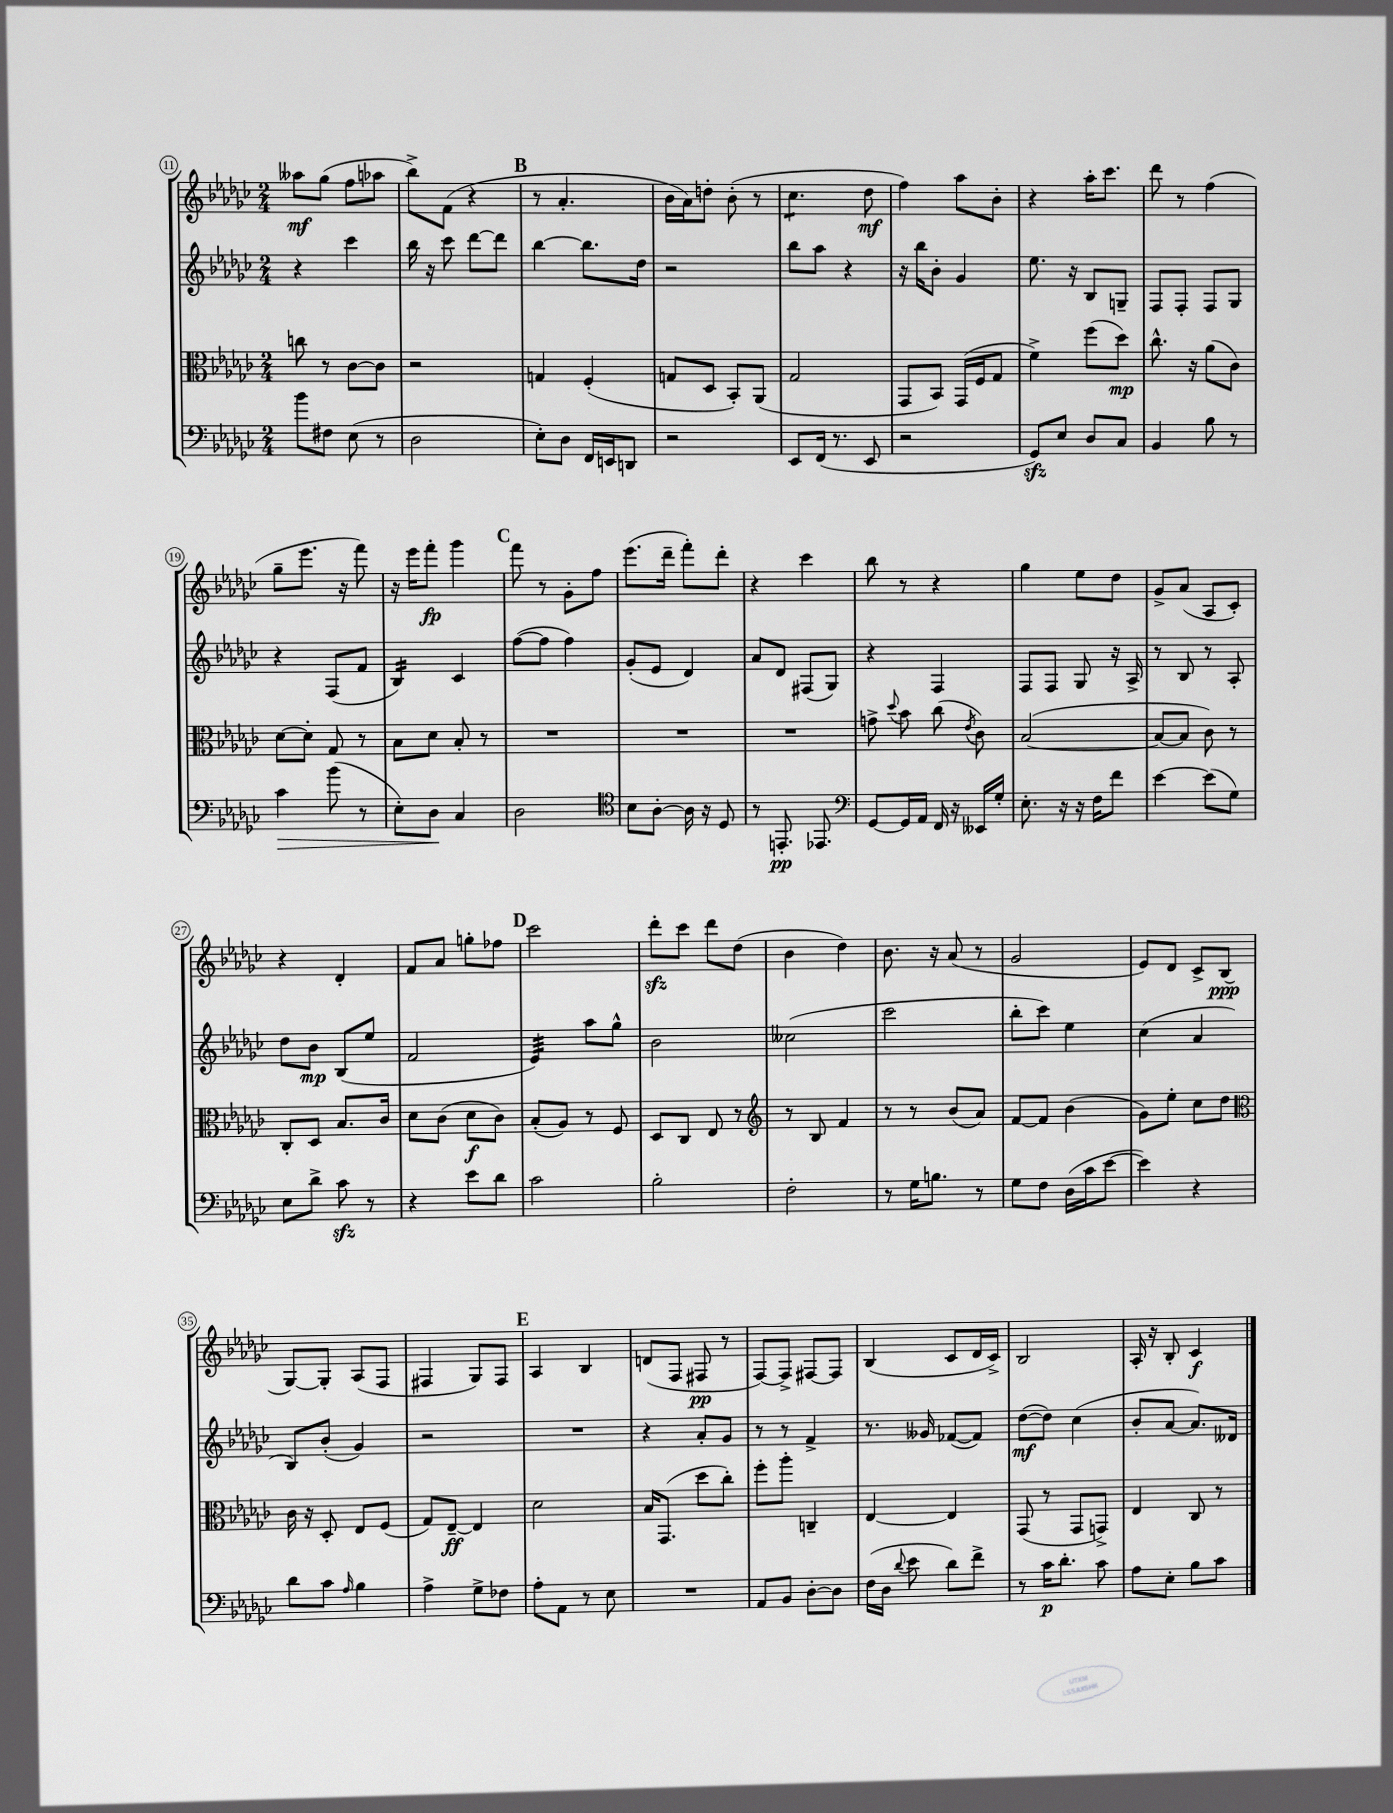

**kern	**kern	**kern	**kern
*staff4	*staff3	*staff2	*staff1
*clefF4	*clefC3	*clefG2	*clefG2
*k[b-e-a-d-g-c-]	*k[b-e-a-d-g-c-]	*k[b-e-a-d-g-c-]	*k[b-e-a-d-g-c-]
*M2/4	*M2/4	*M2/4	*M2/4
8b-	8cc	4r	8aa--
8F#	8r	.	(8gg-
(8E-	[8c-	4ccc-	8ff
8r	8c-]	.	8aa-
=	=	=	=
2D-	2r	16bb-	8bb-^)
.	.	16r	.
.	.	8ccc-	(8f
.	.	[8ddd-	4r
.	.	8ddd-]	.
=	=	=	=
8E-')	4G	[4bb-	8r
8D-	.	.	4.a-'
16FF	(4F'	8.bb-]	.
16EE	.	.	.
8DD	.	.	.
.	.	16dd-	.
=	=	=	=
2r	8G	2r	16b-
.	.	.	16a-)
.	8D-	.	8dd'
.	8BB-')	.	(8b-'
.	(8AA-	.	8r
=	=	=	=
8EE-	2G-	8bb-	4.cc-
(16FF	.	8aa-	.
8.r	.	.	.
.	.	4r	.
8EE-	.	.	8dd-
=	=	=	=
2r	8GG-	16r	4ff)
.	.	16bb-	.
.	8BB-)	8b-'	.
.	(16GG-	4g-	8aa-
.	16F	.	.
.	8G-	.	8b-'
=	=	=	=
8GG-)	4f^)	8.ee-	4r
8E-	.	.	.
.	.	16r	.
8D-	(8ff	8B-	16aa-'
.	.	.	8.ccc-
8C-	8dd-)	8G~	.
=	=	=	=
4BB-	8.cc-^^	8F	8ddd-
.	.	8F'	8r
.	16r	.	.
8B-	(8a-	8F	(4ff
8r	8c-)	8G-	.
=	=	=	=
4c-	[8d-	4r	8gg-~
.	8d-']	.	8.eee-
(8b-	8G-	(8F	.
.	.	.	16r
8r	8r	8f	8fff)
=	=	=	=
8E-')	8B-	4B-)	16r
.	.	.	16eee-
8D-	8d-	.	8fff'
4C-	8B-'	4c-	4ggg-
.	8r	.	.
=	=	=	=
2D-	2r	([8ff	8fff
.	.	8ff]	8r
.	.	4ff)	8g-'
.	.	.	8ff
=	=	=	=
*clefC4	*	*	*
8B-	2r	(8g-'	(8.eee-
[8A-'	.	8e-	.
.	.	.	16ddd-~
16A-]	.	4d-)	8fff')
16r	.	.	.
8D-	.	.	8ddd-'
=	=	=	=
8r	2r	8a-	4r
8.EE'	.	8d-	.
.	.	(8F#	4ccc-
8.EE-	.	.	.
.	.	8G-)	.
=	=	=	=
*clefF4	*	*	*
[8GG-	8g^	4r	8bb-
.	8qqdd-	.	.
16GG-]	8b-	.	8r
16AA-	.	.	.
16FF	(8cc-	4F	4r
16r	.	.	.
.	8qe-	.	.
16EE--	8c-)	.	.
16G-'	.	.	.
=	=	=	=
8.E-'	([2B-	8F	4gg-
.	.	8F	.
16r	.	.	.
16r	.	8G-	8ee-
16F	.	.	.
8f	.	16r	8dd-
.	.	16A-^	.
=	=	=	=
[4e-	8B-_	8r	8g-^
.	8B-]	8B-	(8a-
(8e-]	8c-)	8r	8A-
8G-)	8r	8A-'	8c-')
=	=	=	=
8E-	8C-'	8dd-	4r
8d-^	8D-	8b-	.
8c-	8.B-	(8B-	4d-'
8r	.	8ee-	.
.	16c-	.	.
=	=	=	=
4r	8d-	2f	8f
.	(8c-	.	8a-
8e-	8d-	.	8gg'
8d-	8c-)	.	8ff-
=	=	=	=
2c-	(8B-'	4e-)	2ccc-
.	8A-)	.	.
.	8r	8aa-	.
.	8F	8gg-^^	.
=	=	=	=
2B-'	8D-	2b-	8ddd-'
.	8C-	.	8ccc-
.	8E-	.	8ddd-
.	8r	.	(8dd-
=	=	=	=
*	*clefG2	*	*
2F'	8r	(2cc--	4b-
.	8B-	.	.
.	4f	.	4dd-)
=	=	=	=
8r	8r	2ccc-	8.b-
16G-	8r	.	.
8.B	.	.	16r
.	(8b-	.	(8a-
8r	8a-)	.	8r
=	=	=	=
8G-	[8f	8bb-'	2g-
8F	8f]	8ccc-)	.
(16D-	(4b-	4ee-	.
16c-	.	.	.
[8e-	.	.	.
=	=	=	=
4e-])	8g-)	(4cc-	8e-)
.	8ee-'	.	8d-
4r	8cc-	4a-	8c-^
.	8dd-	.	(8B-
=	=	=	=
*	*clefC3	*	*
8d-	16c-	8B-)	[8G-)
.	16r	.	.
8c-	8D-'	(8b-'	8G-']
16qqA-	.	.	.
4B-	8E-	4g-)	(8A-
.	(8F	.	8F
=	=	=	=
4A-^	8G-)	2r	4F#
.	[8E-~	.	.
8G-^	4E-]	.	8G-)
8F-	.	.	8F#
=	=	=	=
8A-'	2d-	2r	4A-
8AA-	.	.	.
8r	.	.	4B-
8E-	.	.	.
=	=	=	=
2r	16B-	4r	(8d
.	(8.GG-	.	.
.	.	.	8F
.	8dd-	8a-'	8F#
.	8cc-')	8g-	8r
=	=	=	=
8AA-	8ff'	8r	[8F)
8BB-	8aa-'	8r	8F^]
[8D-'	4C~	4f^	[8F#
8D-]	.	.	8F#]
=	=	=	=
(16F	[4E-	8.r	(4B-
16D-	.	.	.
8qqd-	.	.	.
8e-	.	.	.
.	.	16g--	.
8d-)	4E-]	([8f-	8c-
8f^	.	8f-])	16d-
.	.	.	16c-^)
=	=	=	=
8r	(8GG-	([8dd-	2B-
16c-	8r	8dd-])	.
8.d-'	.	.	.
.	8GG-	(4cc-	.
8c-	8GG^)	.	.
=	=	=	=
8A-	4E-	8b-'	16A-'
.	.	.	16r
8E-'	.	[8a-	8B-'
8B-	8C-	8.a-])	4c-
8c-	8r	.	.
.	.	16d--	.
==	==	==	==
*-	*-	*-	*-
